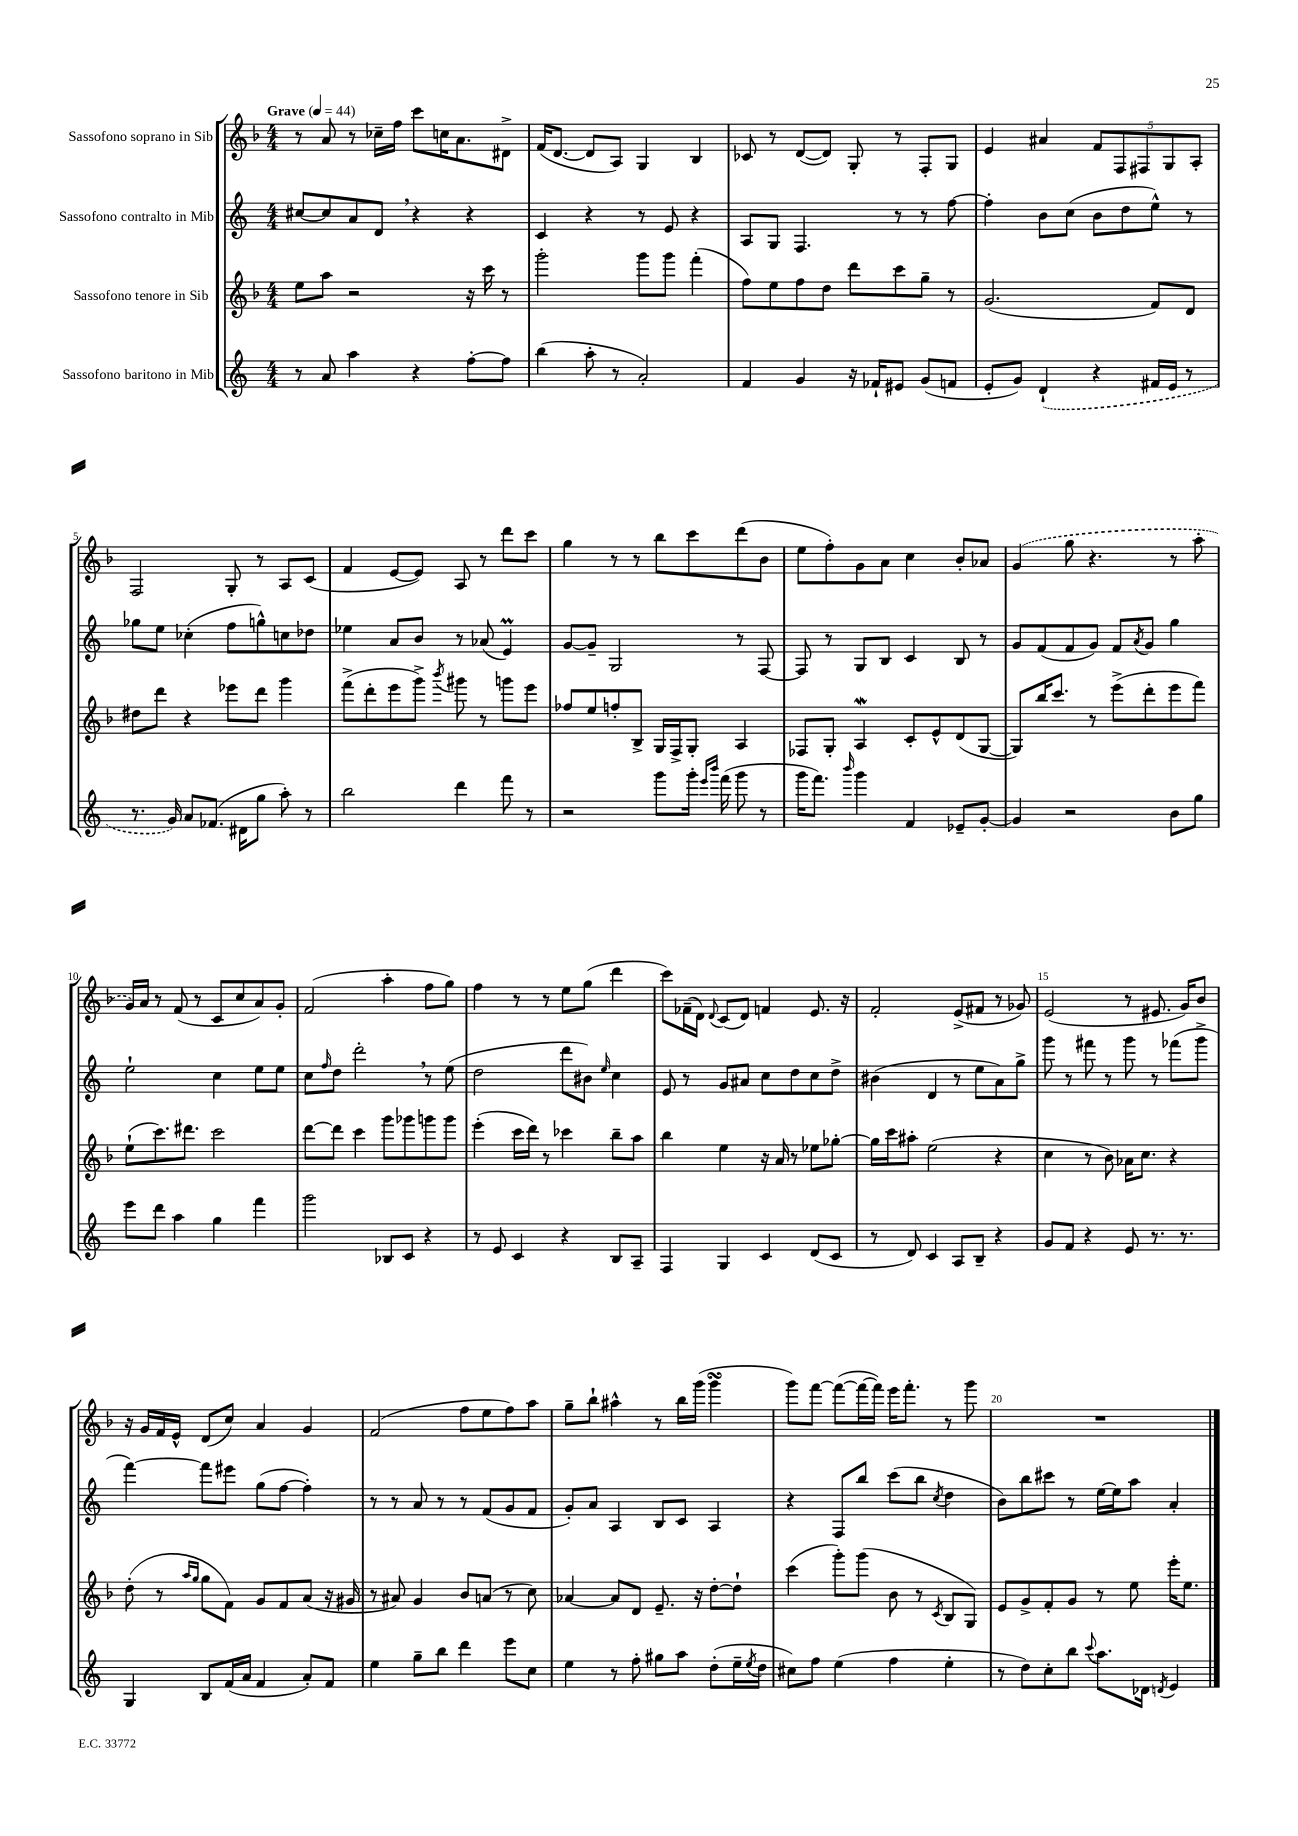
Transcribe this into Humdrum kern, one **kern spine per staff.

**kern	**kern	**kern	**kern
*part4	*part3	*part2	*part1
*staff4	*staff3	*staff2	*staff1
*I"Sassofono baritono in Mib	*I"Sassofono tenore in Sib	*I"Sassofono contralto in Mib	*I"Sassofono soprano in Sib
*clefG2	*clefG2	*clefG2	*clefG2
*k[]	*k[b-]	*k[]	*k[b-]
*M4/4	*M4/4	*M4/4	*M4/4
*MM44	*MM44	*MM44	*MM44
=1	=1	=1	=1
!	!	!	!LO:TX:a:B:t=Grave
8r	8ee\L	[8cc#X/L	8r
8a/	8aa\J	8cc#/]	8a/
4aa\	2r	8a/	8r
.	.	8d,/J	16cc-X~\LL
.	.	.	16ff\JJ
4r	.	4r	8ccc\L
.	.	.	16ccn\K
.	.	.	8.a\
[8ff'\L	16r	4r	.
.	16ccc\	.	.
8ff\J]	8r	.	8d#X^\J
=2	=2	=2	=2
(4bb\	2ggg'\	4c/	(16f/KL
.	.	.	[8.d/J
8aa'\	.	4r	8d/L]
8r	.	.	8A/J)
2a'/)	8ggg\L	8r	4G/
.	8ggg\J	8e/	.
.	(4fff'\	4r	4B-/
=3	=3	=3	=3
4f/	8ff\L)	8A/L	8c-X/
.	8ee\	8G/J	8r
4g/	8ff\	4.F/	([8d/L
.	8dd\J	.	8d/J])
16r	8ddd\L	.	8G'/
16f-X`/KL	.	.	.
8e#X/J	8ccc\	8r	8r
(8g/L	8gg~\J	8r	8F'/L
8fn/J	8r	[8ff\	8G/J
=4	=4	=4	=4
8e'/L	(2.g/	4ff'\]	4e/
8g/J)	.	.	.
(4d`/	.	8b\L	4a#X/
.	.	(8cc\J	.
4r	.	8b\L	10f/L
.	.	.	10F/
.	.	8dd\	.
.	.	.	10F#X/
16f#X/LL	8f/L)	8ee^^\J)	.
.	.	.	10G/
16e/JJ	.	.	.
8r	8d/J	8r	.
.	.	.	10A'/J
!!LO:LB:g=z
=5	=5	=5	=5
8.r	8dd#X\L	8gg-X\L	2F/
.	8ddd\J	8ee\J	.
16g/)	.	.	.
8a/L	4r	(4cc-X'\	.
(8.f-X/J	.	.	.
.	8eee-X\L	8ff\L	8G'/
16d#X\KL	.	.	.
8gg\J	8ddd\J	8ggn^^\)	8r
8aa'\)	4ggg\	8ccn\	8A/L
8r	.	8dd-X\J	(8c/J
=6	=6	=6	=6
2bb\	(8fff^\L	4ee-X\	4f/
.	8ddd'\	.	.
.	8eee\	8a/L	[8e/L
.	8ggg^\J)	8b/J	8e/J])
.	8qbbb-/	.	.
4ddd\	8ggg#X\	8r	8A/
.	8r	(8a-X/	8r
8fff\	8gggn\L	4em/)	8ddd\L
8r	8eee\J	.	8ccc\J
=7	=7	=7	=7
2r	8ff-X/L	[8g/L	4gg\
.	8ee/	8g~/J]	.
.	8ffn'/	2G/	8r
.	8B-^/J	.	8r
8ggg\L	16G/LL	.	8bb-\L
.	16F^/J	.	.
16ggg'\Jk	8G'/J	.	8ccc\
16qqeee/LL	.	.	.
16qqbbb/JJ	.	.	.
(16fff\	.	.	.
8ggg\	4A/	8r	(8ddd\
8r	.	[8F/	8b-\J
=8	=8	=8	=8
16ggg\KL	8F-X/L	8F/]	8ee\L
8.fff\J)	.	.	.
.	8G'/J	8r	8ff'\)
16qqbbb/	.	.	.
4ggg\	4AW/	8G/L	8g\
.	.	8B/J	8a\J
4f/	8c'/L	4c/	4cc\
.	8e^^/	.	.
8e-X~/L	(8d/	8B/	8b-'/L
[8g'/J	[8G/J	8r	8a-X/J
=9	=9	=9	=9
4g/]	8G/L])	8g/L	(4g/
.	16bb-/K	(8f/	.
.	8.ccc/J	.	.
2r	.	8f/	8gg\
.	8r	8g/J)	4.r
.	(8eee^\L	8f/L	.
.	.	8qa/	.
.	8ddd'\	8g/J	.
8b\L	8eee\	4gg\	8r
8gg\J	8fff\J)	.	8aa'\
!!LO:LB:g=z
=10	=10	=10	=10
8eee\L	(8ee`\L	2ee`\	16g/LL)
.	.	.	16a/JJ
8ddd\J	8.ccc\)	.	8r
4aa\	.	.	(8f/
.	8.ddd#X\J	.	.
.	.	.	8r
4gg\	2ccc\	4cc\	8c/L
.	.	.	8cc/
4fff\	.	8ee\L	8a/)
.	.	8ee\J	8g'/J
=11	=11	=11	=11
2ggg\	[8ddd\L	8cc\L	(2f/
.	.	16qqff/	.
.	8ddd\J]	8dd\J	.
.	4ccc\	2ddd',\	.
8B-X/L	8ggg\L	.	4aa'\
8c/J	8ggg-X\	.	.
4r	8gggn\	8r	8ff\L
.	8ggg\J	(8ee\	8gg\J)
=12	=12	=12	=12
8r	(4eee'\	2dd\	4ff\
8e/	.	.	.
4c/	16ccc\LL	.	8r
.	16ddd\JJ)	.	.
.	8r	.	8r
4r	4ccc-X\	8ddd\L	8ee\L
.	.	8b#X\J)	(8gg\J
.	.	16qqee/	.
8B/L	8bb-~\L	4cc\	4ddd\
8A~/J	8aa\J	.	.
=13	=13	=13	=13
4F/	4bb-\	8e/	8ccc\L)
.	.	8r	(16f-X~\L
.	.	.	16d\JJ)
.	.	.	8qqd/
4G/	4ee\	8g/L	(8c/L
.	.	8a#X/J	8d/J)
4c/	16r	8cc\L	4fn/
.	16a/	.	.
.	8r	8dd\	.
(8d/L	8ee-X\L	8cc\	8.e/
8c/J	[8gg-X'\J	8dd^\J	.
.	.	.	16r
=14	=14	=14	=14
8r	16gg-\LL]	(4b#X\	2f'/
.	16ccc\J	.	.
8d/)	8aa#X'\J	.	.
4c/	(2ee\	4d/	.
8A/L	.	8r	(8e^/L
8B~/J	.	8ee\L	8f#X/J
4r	4r	8a\)	8r
.	.	8gg^\J	8g-X/)
=15	=15	=15	=15
8g/L	4cc\	8ggg\	(2e/
8f/J	.	8r	.
4r	8r	8fff#X\	.
.	8b-\)	8r	.
8e/	16a-X\KL	8ggg\	8r
.	8.cc\J	.	.
8.r	.	8r	8.e#X/
.	4r	(8fff-X\L	.
8.r	.	.	16g/KL)
.	.	8ggg^\J	8b-/J
!!LO:LB:g=z
=16	=16	=16	=16
4G/	(8dd'\	[4fff\)	16r
.	.	.	16g/LL
.	8r	.	16f/
.	.	.	16e^^/JJ
.	16qqaa/LL	.	.
.	16qqgg/JJ	.	.
8B/L	8gg\L	8fff\L]	(8d/L
(16f/L	8f\J)	8eee#X\J	8cc/J)
16a/JJ	.	.	.
4f/	8g/L	(8gg\L	4a/
.	8f/	[8ff\J	.
8a'/L)	(8a/J	4ff'\])	4g/
8f/J	16r	.	.
.	16g#X/	.	.
=17	=17	=17	=17
4ee\	8r	8r	(2f/
.	8a#X/)	8r	.
8gg~\L	4g/	8a/	.
8bb\J	.	8r	.
4ddd\	8b-/L	8r	8ff\L
.	(8an/J	(8f/L	8ee\
8eee\L	8r	8g/	8ff\)
8cc\J	8cc\)	8f/J	8aa\J
=18	=18	=18	=18
4ee\	[4a-X/	8g'/L)	8gg~\L
.	.	8a/J	8bb-`\J
8r	8a-/L]	4A/	4aa#X^^\
8ff'\	8d/J	.	.
8gg#X\L	8.e~/	8B/L	8r
8aa\J	.	8c/J	16bb-\LL
.	16r	.	(16ggg\JJ
(8dd'\L	[8dd'\L	4A/	4gggsSSS\
16ee~\L	8dd`\J]	.	.
8qee/	.	.	.
16dd\JJ	.	.	.
=19	=19	=19	=19
8cc#X\L)	(4ccc\	4r	8ggg\L)
8ff\J	.	.	[8fff\J
(4ee\	8ggg'\L)	8F/L	(8fff\L_
.	(8ggg\J	8bb/J	16fff\L_
.	.	.	16fff\JJ])
4ff\	8b-\	(8ccc\L	16eee\KL
.	.	.	8.fff'\J
.	8r	8bb\J	.
.	8qc/	8qcc/	.
4ee'\	8B-/L	4dd\	8r
.	8G/J)	.	8ggg\
=20	=20	=20	=20
8r	8e/L	8b\L)	1r
8dd\L)	8g^/	8bb\	.
8cc'\	8f'/	8ccc#X\J	.
8bb\J	8g/J	8r	.
8qqccc/	.	.	.
8.aa\L	8r	[16ee\LL	.
.	.	16ee\J]	.
.	8ee\	8aa\J	.
16d-X\Jk	.	.	.
8qdn/	.	.	.
4e/	16eee'\KL	4a'/	.
.	8.ee\J	.	.
==	==	==	==
*-	*-	*-	*-
